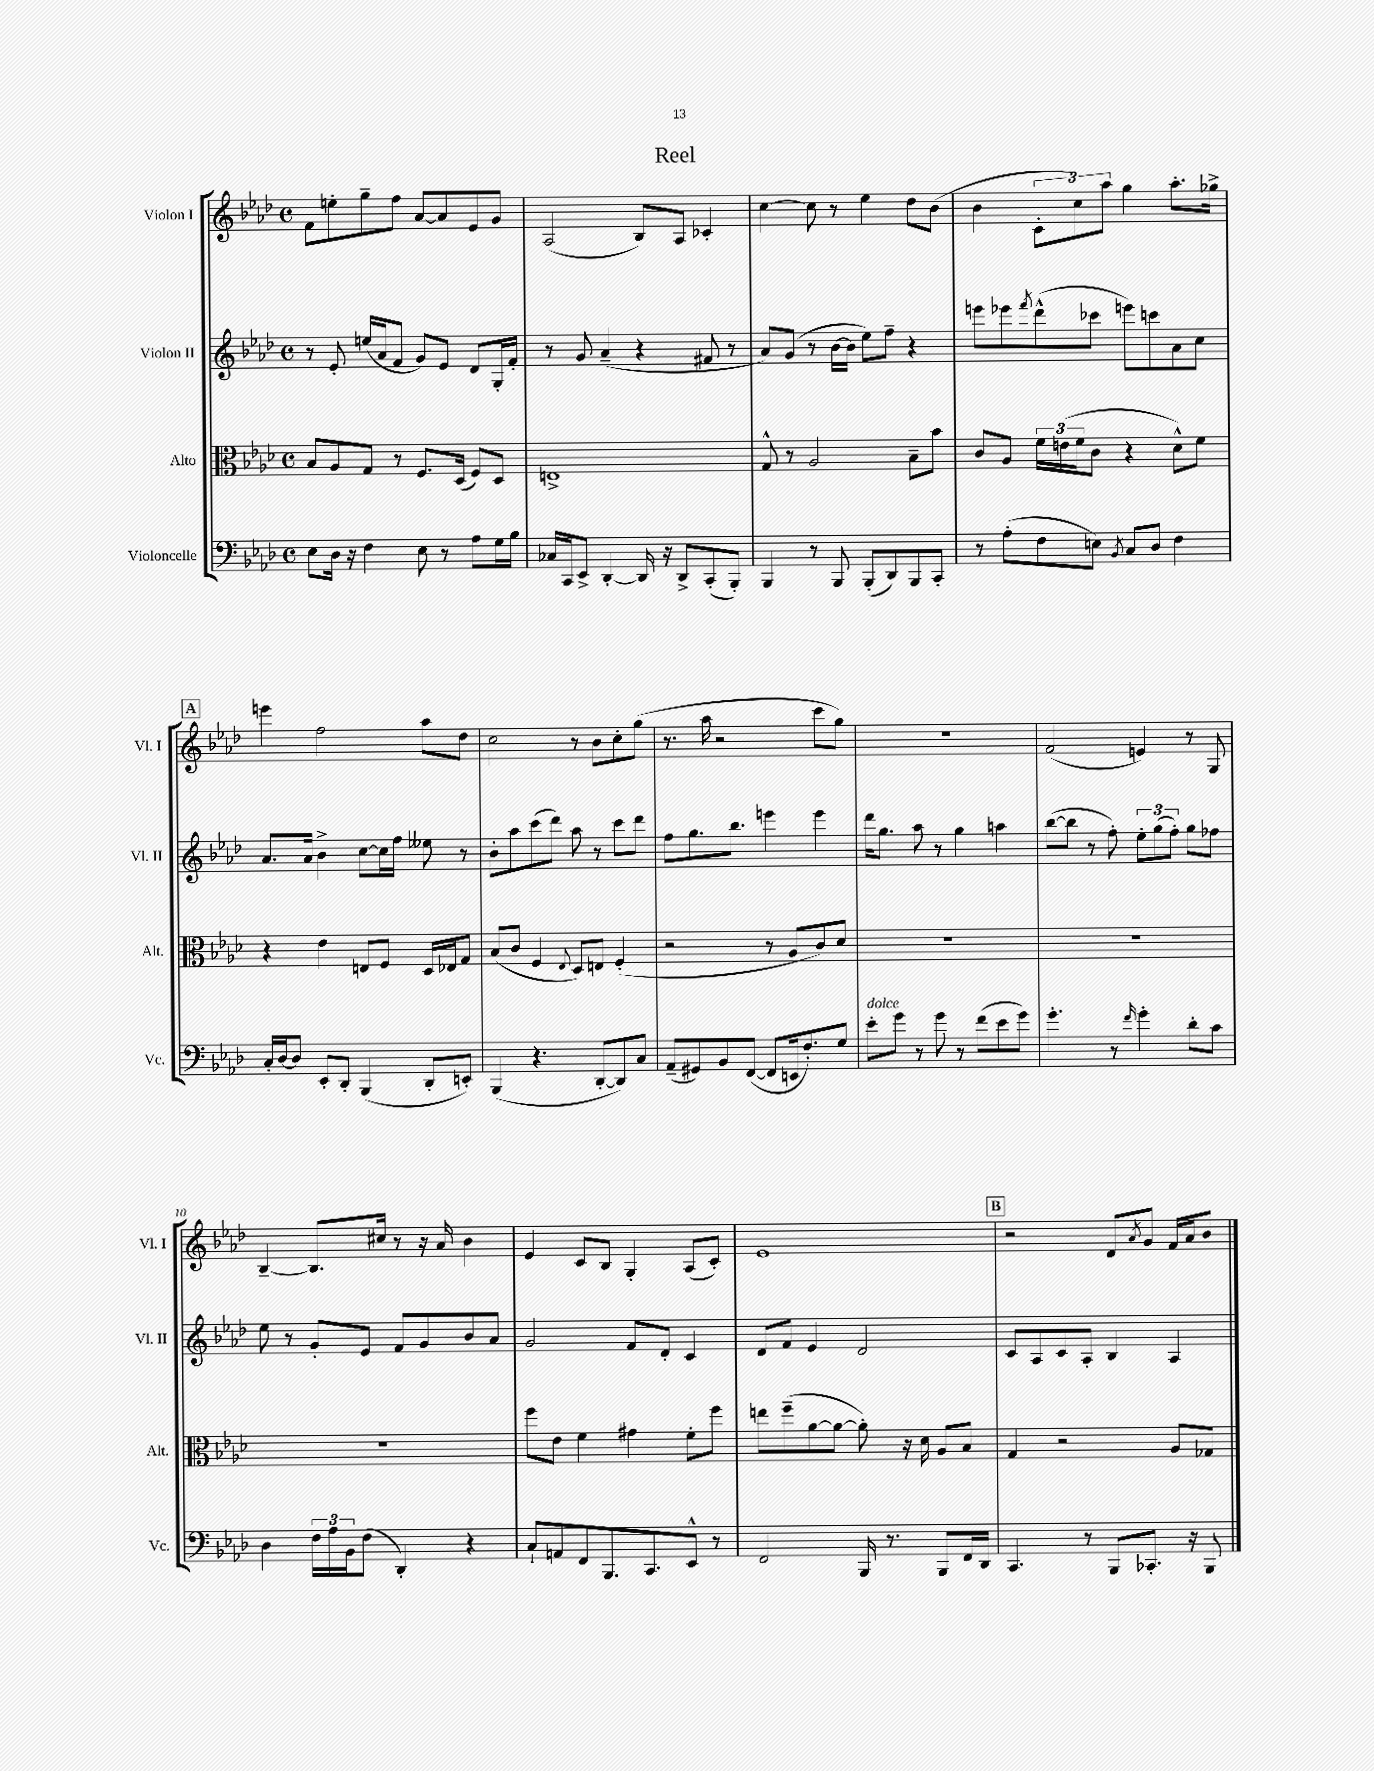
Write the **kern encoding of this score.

**kern	**kern	**kern	**kern
*part4	*part3	*part2	*part1
*staff4	*staff3	*staff2	*staff1
*I"Violoncelle	*I"Alto	*I"Violon II	*I"Violon I
*I'Vc.	*I'Alt.	*I'Vl. II	*I'Vl. I
*clefF4	*clefC3	*clefG2	*clefG2
*k[b-e-a-d-]	*k[b-e-a-d-]	*k[b-e-a-d-]	*k[b-e-a-d-]
*M4/4	*M4/4	*M4/4	*M4/4
*met(c)	*met(c)	*met(c)	*met(c)
=1	=1	=1	=1
8E-\L	8B-/L	8r	8f\L
16D-\Jk	8A-/	8e-'/	8een'\
16r	.	.	.
4F\	8G/J	(16een/LL	8gg~\
.	.	16a-/J	.
.	8r	8f/J	8ff\J
8E-\	8.F/L	8g/L)	[8a-/L
8r	.	8e-/J	8a-/]
.	(16D-/Jk	.	.
8A-\L	8F/L)	8d-/L	8e-/
16G\L	8D-/J	16G'/L	8g/J
16B-\JJ	.	16f'/JJ	.
=2	=2	=2	=2
16C-X/LL	1En^	8r	(2A-/
16CC/J	.	.	.
8EE-^/J	.	8g/	.
[4DD-'/	.	(4a-~/	.
16DD-/]	.	4r	8B-/L)
16r	.	.	.
8DD-^/L	.	.	8A-/J
(8CC'/	.	8f#X/	4c-X'/
8BBB-'/J)	.	8r	.
=3	=3	=3	=3
4BBB-/	8G^^/	8a-/L)	[4cc\
.	8r	(8g/J	.
8r	2A-/	8r	8cc\]
8BBB-/	.	[16b-\LL	8r
.	.	16b-\JJ]	.
(8BBB-'/L	.	8ee-\L)	4ee-\
8DD-/)	.	8ff~\J	.
8BBB-/	8B-~\L	4r	8dd-\L
8CC'/J	8b-\J	.	(8b-\J
=4	=4	=4	=4
8r	8c/L	8eeen\L	4b-\
(8A-'\L	8A-/J	8eee-X\	.
.	.	8qfff/	.
8F\	24f\LL	(8ddd-^^\	12c'\L
.	(24en\	.	.
.	24f\J	.	12cc\)
8En\J)	8c\J	8ccc-X\J	.
.	.	.	12aa-\J
8qBB-/	.	.	.
8C/L	4r	8eeen\L)	4gg\
8D-/J	.	8cccn\	.
4F\	8d-^^\L)	8a-\	8.aa-'\L
.	8f\J	8cc\J	.
.	.	.	16gg-X^\Jk
!!LO:LB:g=z
!!LO:REH:place=s1:t=A
=5	=5	=5	=5
16C'/LL	4r	8.a-/L	4eeen\
[16D-/J	.	.	.
8D-/J]	.	.	.
.	.	16a-/Jk	.
8EE-'/L	4e-\	4b-^\	2ff\
8DD-'/J	.	.	.
(4BBB-/	8En/L	[8cc\L	.
.	8F/J	16cc\L]	.
.	.	16ff\JJ	.
8DD-'/L	16D-/LL	8ee--X\	8aa-\L
.	16E-X/J	.	.
8EEn'/J)	8G/J	8r	8dd-\J
=6	=6	=6	=6
(4BBB-/	(8B-/L	8b-'\L	2cc\
.	8c/J	8aa-\	.
4.r	4F/	(8ccc\	.
.	.	8ddd-\J)	.
.	8qqE-/	.	.
.	8D-/L)	8aa-\	8r
[8DD-'/L	8En/J	8r	8b-\L
8DD-/])	(4F'/	8ccc\L	8cc'\
8C/J	.	8ddd-\J	(8gg\J
=7	=7	=7	=7
(8AA-~/L	2r	8ff\L	8.r
8GG#X/)	.	8.gg\	.
.	.	.	16aa-\
8BB-/	.	.	2r
.	.	8.bb-\J	.
([8FF/J	.	.	.
8FF/L]	8r	4eeen\	.
16EEn/k	8A-/L	.	.
8.F'/)	.	.	.
.	8c/)	4eee\	8ccc\L
8G/J	8d-/J	.	8gg\J)
=8	=8	=8	=8
!LO:TX:a:i:t=dolce	!	!	!
8e-'\L	1r	16ddd-\KL	1r
.	.	8.gg\J	.
8g\J	.	.	.
8r	.	8aa-\	.
8g\	.	8r	.
8r	.	4gg\	.
(8f\L	.	.	.
8e-\	.	4aan\	.
8g\J)	.	.	.
=9	=9	=9	=9
4.g'\	1r	([8bb-\L	(2f/
.	.	8bb-\J]	.
.	.	8r	.
8r	.	8ff'\)	.
16qqf/	.	.	.
4g'\	.	12ee-'\L	4en/)
.	.	(12gg\	.
.	.	12ff'\J)	.
8d-'\L	.	8gg\L	8r
8c\J	.	8ff-X\J	8G/
!!LO:LB:g=z
=10	=10	=10	=10
4D-\	1r	8ee-\	[4B-~/
.	.	8r	.
24F\LL	.	8g'/L	8.B-/L]
24A-\	.	.	.
24BB-\J	.	.	.
(8F\J	.	8e-/J	.
.	.	.	16cc#X/Jk
4DD-'/)	.	8f/L	8r
.	.	8g/	16r
.	.	.	16a-/
4r	.	8b-/	4b-\
.	.	8a-/J	.
=11	=11	=11	=11
8C`/L	8ff\L	2g/	4e-/
8AAn/	8e-\J	.	.
8FF/	4f\	.	8c/L
8.BBB-/	.	.	8B-/J
.	4g#X\	8f/L	4G'/
8.CC/	.	.	.
.	.	8d-'/J	.
8EE-^^/J	8f'\L	4c/	(8A-/L
8r	8ff\J	.	8c'/J)
=12	=12	=12	=12
2FF/	8een\L	8d-/L	1e-
.	(8ff~\	8f/J	.
.	[8a-\	4e-/	.
.	8a-\J_	.	.
16BBB-/	8a-'\])	2d-/	.
8.r	.	.	.
.	16r	.	.
.	16d-\	.	.
8BBB-/L	8A-/L	.	.
16FF/L	8B-/J	.	.
16DD-/JJ	.	.	.
!!LO:REH:place=s1:t=B
=13	=13	=13	=13
4.CC/	4G/	8c/L	2r
.	.	8A-/	.
.	2r	8c/	.
8r	.	8A-'/J	.
8BBB-/L	.	4B-/	8d-/L
.	.	.	8qa-/
8.CC-X'/J	.	.	8g/J
.	8A-/L	4A-/	16f/LL
16r	.	.	16a-/J
8BBB-/	8G-X/J	.	8b-/J
==	==	==	==
*-	*-	*-	*-
